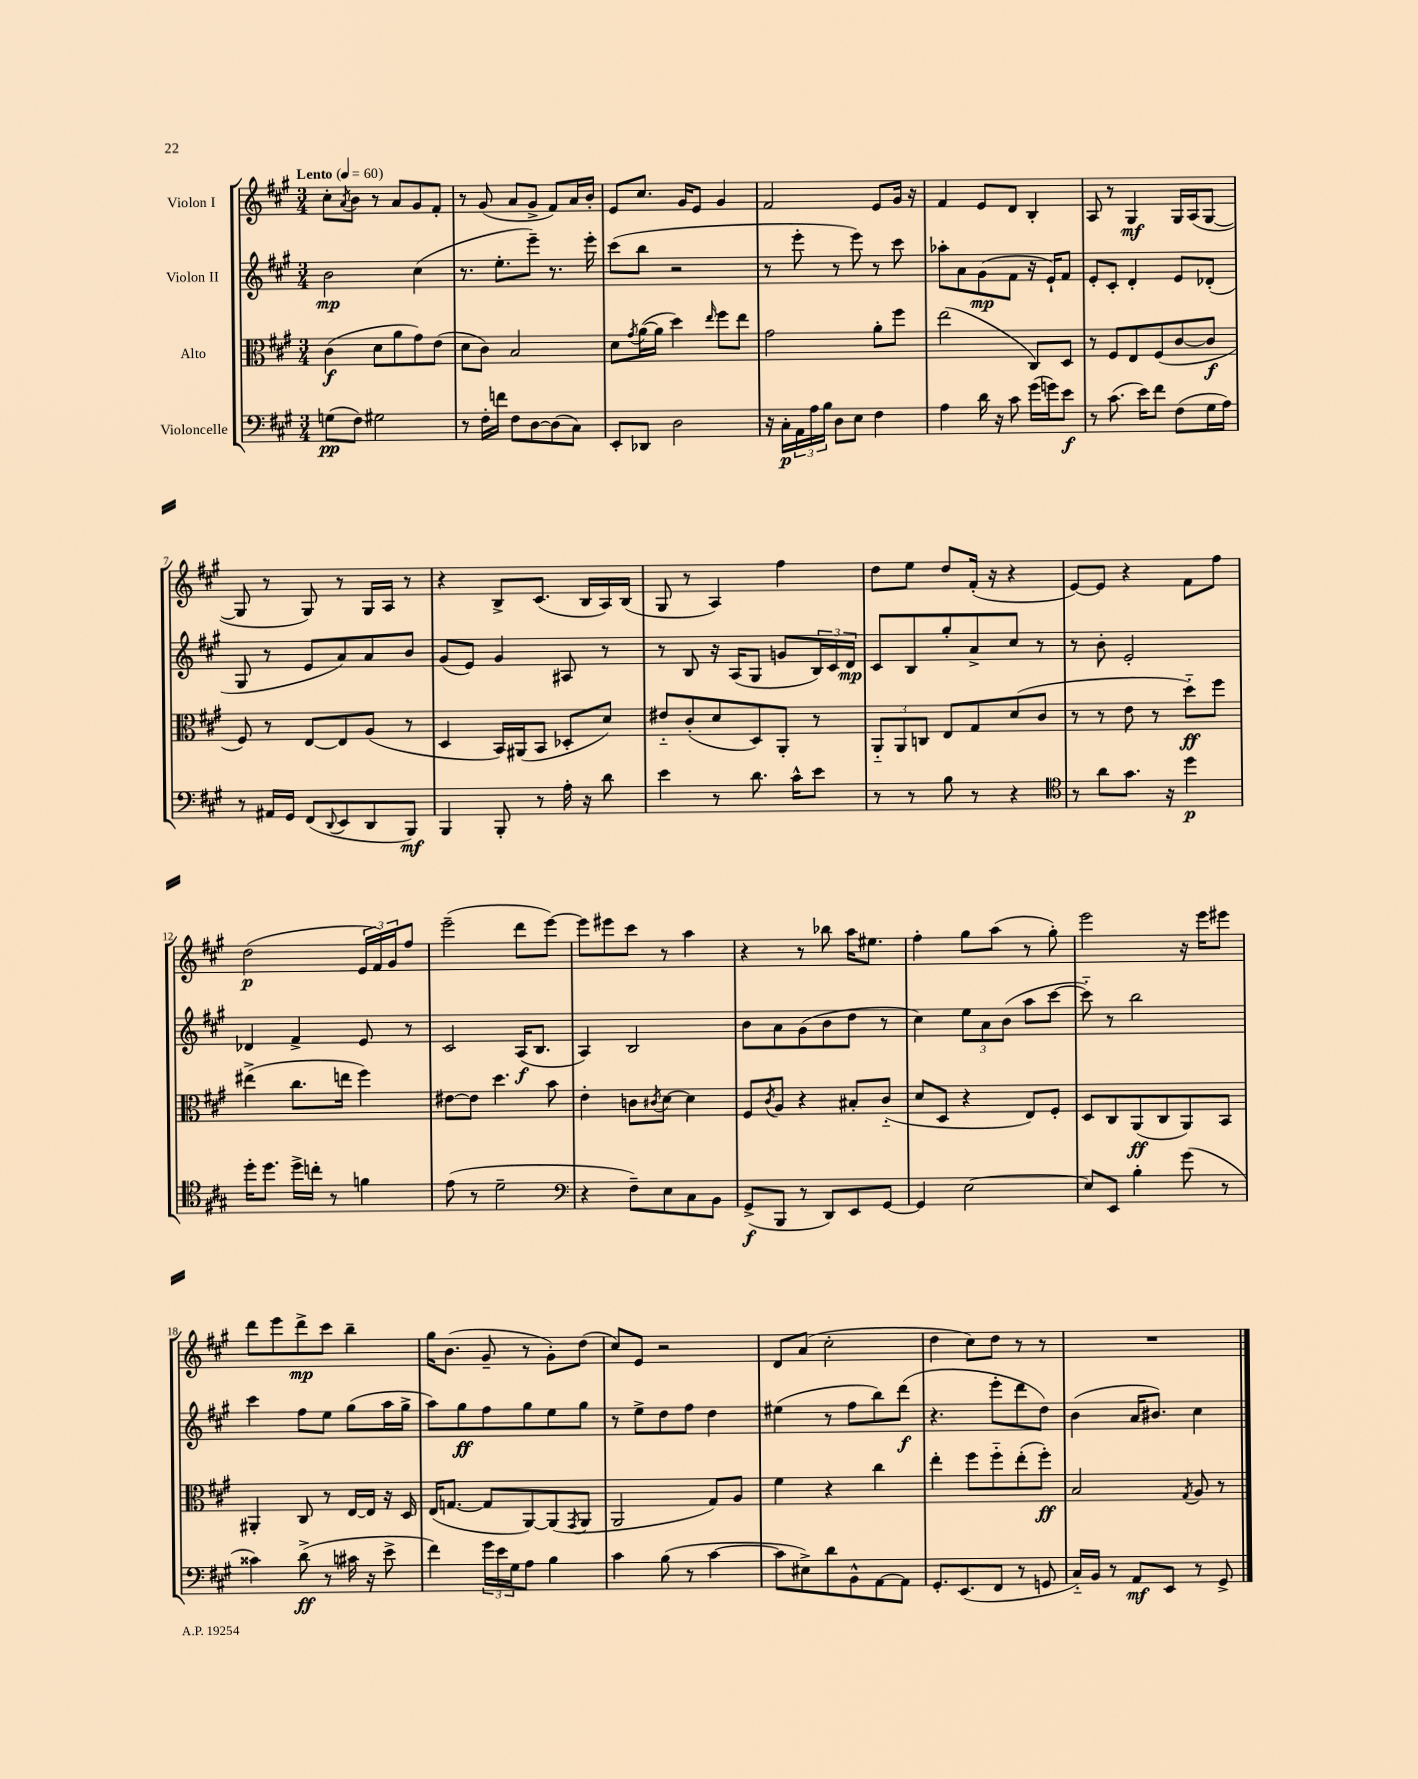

**kern	**dynam	**kern	**dynam	**kern	**dynam	**kern	**dynam
*part4	*part4	*part3	*part3	*part2	*part2	*part1	*part1
*staff4	*staff4	*staff3	*staff3	*staff2	*staff2	*staff1	*staff1
*I"Violoncelle	*	*I"Alto	*	*I"Violon II	*	*I"Violon I	*
*clefF4	*	*clefC3	*	*clefG2	*	*clefG2	*
*k[f#c#g#]	*	*k[f#c#g#]	*	*k[f#c#g#]	*	*k[f#c#g#]	*
*M3/4	*	*M3/4	*	*M3/4	*	*M3/4	*
*MM60	*	*MM60	*	*MM60	*	*MM60	*
=1	=1	=1	=1	=1	=1	=1	=1
!	!	!	!	!	!	!LO:TX:a:B:t=Lento	!
(8Gn\L	pp	(4c#\	f	2b\	mp	8cc#'\L	.
.	.	.	.	.	.	8qa/	.
8F#\J)	.	.	.	.	.	8b\J	.
2G#X\	.	8d\L	.	.	.	8r	.
.	.	8a\	.	.	.	8a/L	.
.	.	8g#\)	.	(4cc#\	.	8g#/	.
.	.	(8e\J	.	.	.	8f#'/J	.
=2	=2	=2	=2	=2	=2	=2	=2
8r	.	8d\L	.	8.r	.	8r	.
16F#'\LL	.	8c#\J)	.	.	.	(8g#/	.
16fn\JJ	.	.	.	8.ee'\L	.	.	.
8F#\L	.	2B/	.	.	.	8a/L	.
[8D\	.	.	.	8eee~\J)	.	8g#^/J	.
(8D\]	.	.	.	8.r	.	8f#/L)	.
8C#\J)	.	.	.	.	.	16a/L	.
.	.	.	.	16eee'\	.	16b'/JJ	.
=3	=3	=3	=3	=3	=3	=3	=3
8EE'/L	.	8d\L	.	(8ccc#\L	.	8e/L	.
.	.	8qg#/	.	.	.	.	.
8DD-X/J	.	([16a\L	.	8bb\J	.	8.cc#/J	.
.	.	16a\JJ]	.	.	.	.	.
2D\	.	4dd\)	.	2r	.	.	.
.	.	.	.	.	.	16g#/KL	.
.	.	.	.	.	.	8e/J	.
.	.	16qqee/	.	.	.	.	.
.	.	8ff#\L	.	.	.	4g#/	.
.	.	8ee\J	.	.	.	.	.
=4	=4	=4	=4	=4	=4	=4	=4
16r	.	2g#\	.	8r	.	2f#/	.
16C#'\LL	p	.	.	.	.	.	.
24AA\	.	.	.	8eee'\	.	.	.
24A\	.	.	.	.	.	.	.
24B\JJ	.	.	.	.	.	.	.
8D\L	.	.	.	8r	.	.	.
8E\J	.	.	.	8eee\)	.	.	.
4F#\	.	8a'\L	.	8r	.	8e/L	.
.	.	8ff#\J	.	8ccc#\	.	16g#/Jk	.
.	.	.	.	.	.	16r	.
=5	=5	=5	=5	=5	=5	=5	=5
4A\	.	(2ee\	.	8aa-X'\L	.	4f#/	.
.	.	.	.	8a\	.	.	.
16d\	.	.	.	(8g#\	mp	8e/L	.
16r	.	.	.	.	.	.	.
8c#\	.	.	.	8f#\J	.	8d/J	.
(16g#\LL	.	8C#/L)	.	16r	.	4B'/	.
16gn\J)	.	.	.	16e`/KL)	.	.	.
8e\J	f	8D/J	.	8f#/J	.	.	.
=6	=6	=6	=6	=6	=6	=6	=6
8r	.	8r	.	8e'/L	.	8A/	.
(8.c#\	.	8F#/L	.	8c#'/J	.	8r	.
.	.	8E/	.	4d'/	.	4G#/	mf
16e\KL)	.	.	.	.	.	.	.
8f#\J	.	(8F#/	.	.	.	.	.
(8F#\L	.	[8c#/	.	8e/L	.	16G#/LL	.
.	.	.	.	.	.	(16A/J	.
16G#\L	.	8c#/J]	f	(8d-X'/J	.	[8G#/J	.
16A\JJ)	.	.	.	.	.	.	.
!!LO:LB:g=z
=7	=7	=7	=7	=7	=7	=7	=7
8r	.	8F#/)	.	8G#/	.	8G#/]	.
16AA#X/LL	.	8r	.	8r	.	8r	.
16GG#/JJ	.	.	.	.	.	.	.
(8FF#/L	.	[8E/L	.	8e/L	.	8G#/)	.
8qqDD/	.	.	.	.	.	.	.
8EE/	.	8E/]	.	8a/)	.	8r	.
8DD/	.	(8A/J	.	8a/	.	16G#/LL	.
.	.	.	.	.	.	16A/JJ	.
8BBB/J)	mf	8r	.	8b/J	.	8r	.
=8	=8	=8	=8	=8	=8	=8	=8
4BBB/	.	4D/	.	(8g#/L	.	4r	.
.	.	.	.	8e/J)	.	.	.
8BBB'/	.	16BB/LL)	.	4g#/	.	8B^/L	.
.	.	(16AA#X/J	.	.	.	.	.
8r	.	8BB/J	.	.	.	(8.c#/J	.
16A'\	.	8D-X'/L	.	8A#X/	.	.	.
16r	.	.	.	.	.	16B/LL	.
8d\	.	8d/J)	.	8r	.	16A/)	.
.	.	.	.	.	.	(16B/JJ	.
=9	=9	=9	=9	=9	=9	=9	=9
4e\	.	8e#X/L	.	8r	.	8G#/	.
.	.	(8c#'/	.	8B/	.	8r	.
8r	.	8d/	.	16r	.	4A/)	.
.	.	.	.	(16A/KL	.	.	.
8.d\	.	8D/)	.	8G#/J	.	.	.
.	.	8AA'/J	.	8gn/L	.	4ff#\	.
16c#^^\KL	.	.	.	.	.	.	.
8e\J	.	8r	.	24B/L)	.	.	.
.	.	.	.	24c#/	.	.	.
.	.	.	.	24d/JJ	mp	.	.
=10	=10	=10	=10	=10	=10	=10	=10
8r	.	12AA/L	.	8c#/L	.	8dd\L	.
.	.	12AA/	.	.	.	.	.
8r	.	.	.	8B/	.	8ee\J	.
.	.	12Cn/J	.	.	.	.	.
8B\	.	8E/L	.	8gg#'/	.	8dd/L	.
8r	.	8G#/	.	8a^/	.	(16f#'/Jk	.
.	.	.	.	.	.	16r	.
4r	.	(8d/	.	8cc#/J	.	4r	.
.	.	8c#/J	.	8r	.	.	.
=11	=11	=11	=11	=11	=11	=11	=11
*clefC4	*	*	*	*	*	*	*
8r	.	8r	.	8r	.	[8e/L)	.
8a\L	.	8r	.	8b'\	.	8e/J]	.
8.g#\J	.	8e\	.	2e'/	.	4r	.
.	.	8r	.	.	.	.	.
16r	.	.	.	.	.	.	.
4dd\	p	8dd\L)	ff	.	.	8f#\L	.
.	.	8ff#\J	.	.	.	8ff#\J	.
!!LO:LB:g=z
=12	=12	=12	=12	=12	=12	=12	=12
16dd'\KL	.	(4ee#X^\	.	4d-X/	.	(2dd\	p
8.dd\J	.	.	.	.	.	.	.
16dd^\LL	.	8.cc#\L	.	4f#^/	.	.	.
16ccn'\JJ	.	.	.	.	.	.	.
8r	.	.	.	.	.	.	.
.	.	16een\Jk	.	.	.	.	.
4fn\	.	4ff#\)	.	8e/	.	24e/LL	.
.	.	.	.	.	.	24f#/)	.
.	.	.	.	.	.	24g#/J	.
.	.	.	.	8r	.	8ff#/J	.
=13	=13	=13	=13	=13	=13	=13	=13
(8e\	.	[8e#X\L	.	2c#/	.	(2eee~\	.
8r	.	8e#\J]	.	.	.	.	.
2d~\	.	4.dd\	.	.	.	.	.
.	.	.	.	(16A/KL	f	8ddd\L	.
.	.	.	.	8.B/J	.	.	.
.	.	8b\	.	.	.	[8eee\J)	.
=14	=14	=14	=14	=14	=14	=14	=14
*clefF4	*	*	*	*	*	*	*
4r	.	4e'\	.	4A/)	.	8eee\L]	.
.	.	.	.	.	.	8eee#X\	.
8F#~\L)	.	8cn\L	.	2B/	.	8ccc#\J	.
.	.	8qc#X/	.	.	.	.	.
8E\	.	[8d\J	.	.	.	8r	.
8C#\	.	4d\]	.	.	.	4aa\	.
8BB\J	.	.	.	.	.	.	.
=15	=15	=15	=15	=15	=15	=15	=15
(8GG#^/L	f	8F#/L	.	8b\L	.	4r	.
.	.	8qc#/	.	.	.	.	.
8BBB/J	.	8A/J	.	8a\	.	.	.
8r	.	4r	.	(8g#\	.	8r	.
8DD/L)	.	.	.	8b\	.	8bb-X\	.
8EE/	.	8B#X'/L	.	8dd\J	.	16aa\KL	.
.	.	.	.	.	.	8.ee#X\J	.
[8GG#/J	.	(8c#/J	.	8r	.	.	.
=16	=16	=16	=16	=16	=16	=16	=16
4GG#/]	.	8d/L	.	4cc#\)	.	4ff#'\	.
.	.	8D/J	.	.	.	.	.
[2E\	.	4r	.	12ee\L	.	8gg#\L	.
.	.	.	.	12a\	.	.	.
.	.	.	.	.	.	(8aa\J	.
.	.	.	.	(12b\J	.	.	.
.	.	8E/L)	.	8aa\L	.	8r	.
.	.	8F#'/J	.	[8ccc#\J	.	8gg#'\)	.
=17	=17	=17	=17	=17	=17	=17	=17
8E/L]	.	8D/L	.	8ccc#\])	.	2eee\	.
8EE/J	.	8C#/	.	8r	.	.	.
4B'\	.	(8AA/	ff	2bb\	.	.	.
.	.	8C#/	.	.	.	.	.
(8g#\	.	8AA/)	.	.	.	16r	.
.	.	.	.	.	.	16eee\KL	.
8r	.	8BB/J	.	.	.	8eee#X\J	.
!!LO:LB:g=z
=18	=18	=18	=18	=18	=18	=18	=18
4c##X\)	.	4AA#X'/	.	4ccc#\	.	8ddd\L	.
.	.	.	.	.	.	8eee\	.
(8d^\	ff	8C#/	.	8ff#\L	.	8ddd^\	mp
8r	.	8r	.	8ee\J	.	8ccc#\J	.
16c#X\	.	[16E/LL	.	(8gg#\L	.	4bb~\	.
16r	.	16E/JJ]	.	.	.	.	.
8e^\	.	16r	.	16aa\L	.	.	.
.	.	16D/	.	16gg#^\JJ	.	.	.
=19	=19	=19	=19	=19	=19	=19	=19
4f#\)	.	(16E/KL	.	8aa\L)	.	16gg#\KL	.
.	.	[8.Gn/J	.	.	.	(8.b\J	.
.	.	.	.	8gg#\	ff	.	.
24g#\LL	.	8G/L]	.	8ff#\	.	8g#~/	.
24e\	.	.	.	.	.	.	.
24G#\J	.	.	.	.	.	.	.
8A\J	.	[8AA/)	.	8gg#\	.	8r	.
4B\	.	(8AA/]	.	8ee\	.	8g#'\L)	.
.	.	8qGG#/	.	.	.	.	.
.	.	8AA/J	.	8gg#\J	.	(8dd\J	.
=20	=20	=20	=20	=20	=20	=20	=20
4c#\	.	2AA/	.	8r	.	8cc#/L)	.
.	.	.	.	8ee^\L	.	8e/J	.
(8B\	.	.	.	8dd\	.	2r	.
8r	.	.	.	8ff#\J	.	.	.
[4c#\	.	8G#/L)	.	4dd\	.	.	.
.	.	8A/J	.	.	.	.	.
=21	=21	=21	=21	=21	=21	=21	=21
8c#\L]	.	4f#\	.	(4ee#X\	.	8d/L	.
8E#X^\)	.	.	.	.	.	(8a/J	.
8d\	.	4r	.	8r	.	2cc#'\	.
8BB^^\	.	.	.	8ff#\L	.	.	.
[8AA\	.	4cc#\	.	8bb\)	.	.	.
8AA\J]	.	.	.	(8ddd\J	f	.	.
=22	=22	=22	=22	=22	=22	=22	=22
8.GG#'/L	.	4ee'\	.	4.r	.	4dd\	.
(8.EE/	.	.	.	.	.	.	.
.	.	8ff#\L	.	.	.	8cc#\L)	.
8FF#/J	.	8ff#\	.	8eee'\L	.	8dd\J	.
8r	.	(8ee'\	.	8ddd\	.	8r	.
8GGn/	.	8ff#'\J)	ff	8dd\J)	.	8r	.
=23	=23	=23	=23	=23	=23	=23	=23
16C#/LL)	.	2B/	.	(4b\	.	2.r	.
16BB/JJ	.	.	.	.	.	.	.
8r	.	.	.	.	.	.	.
8AA/L	mf	.	.	16a/KL	.	.	.
.	.	.	.	8.b#X/J)	.	.	.
8EE/J	.	.	.	.	.	.	.
.	.	8qG#/	.	.	.	.	.
8r	.	8A/	.	4cc#\	.	.	.
8GG#^/	.	8r	.	.	.	.	.
==	==	==	==	==	==	==	==
*-	*-	*-	*-	*-	*-	*-	*-
